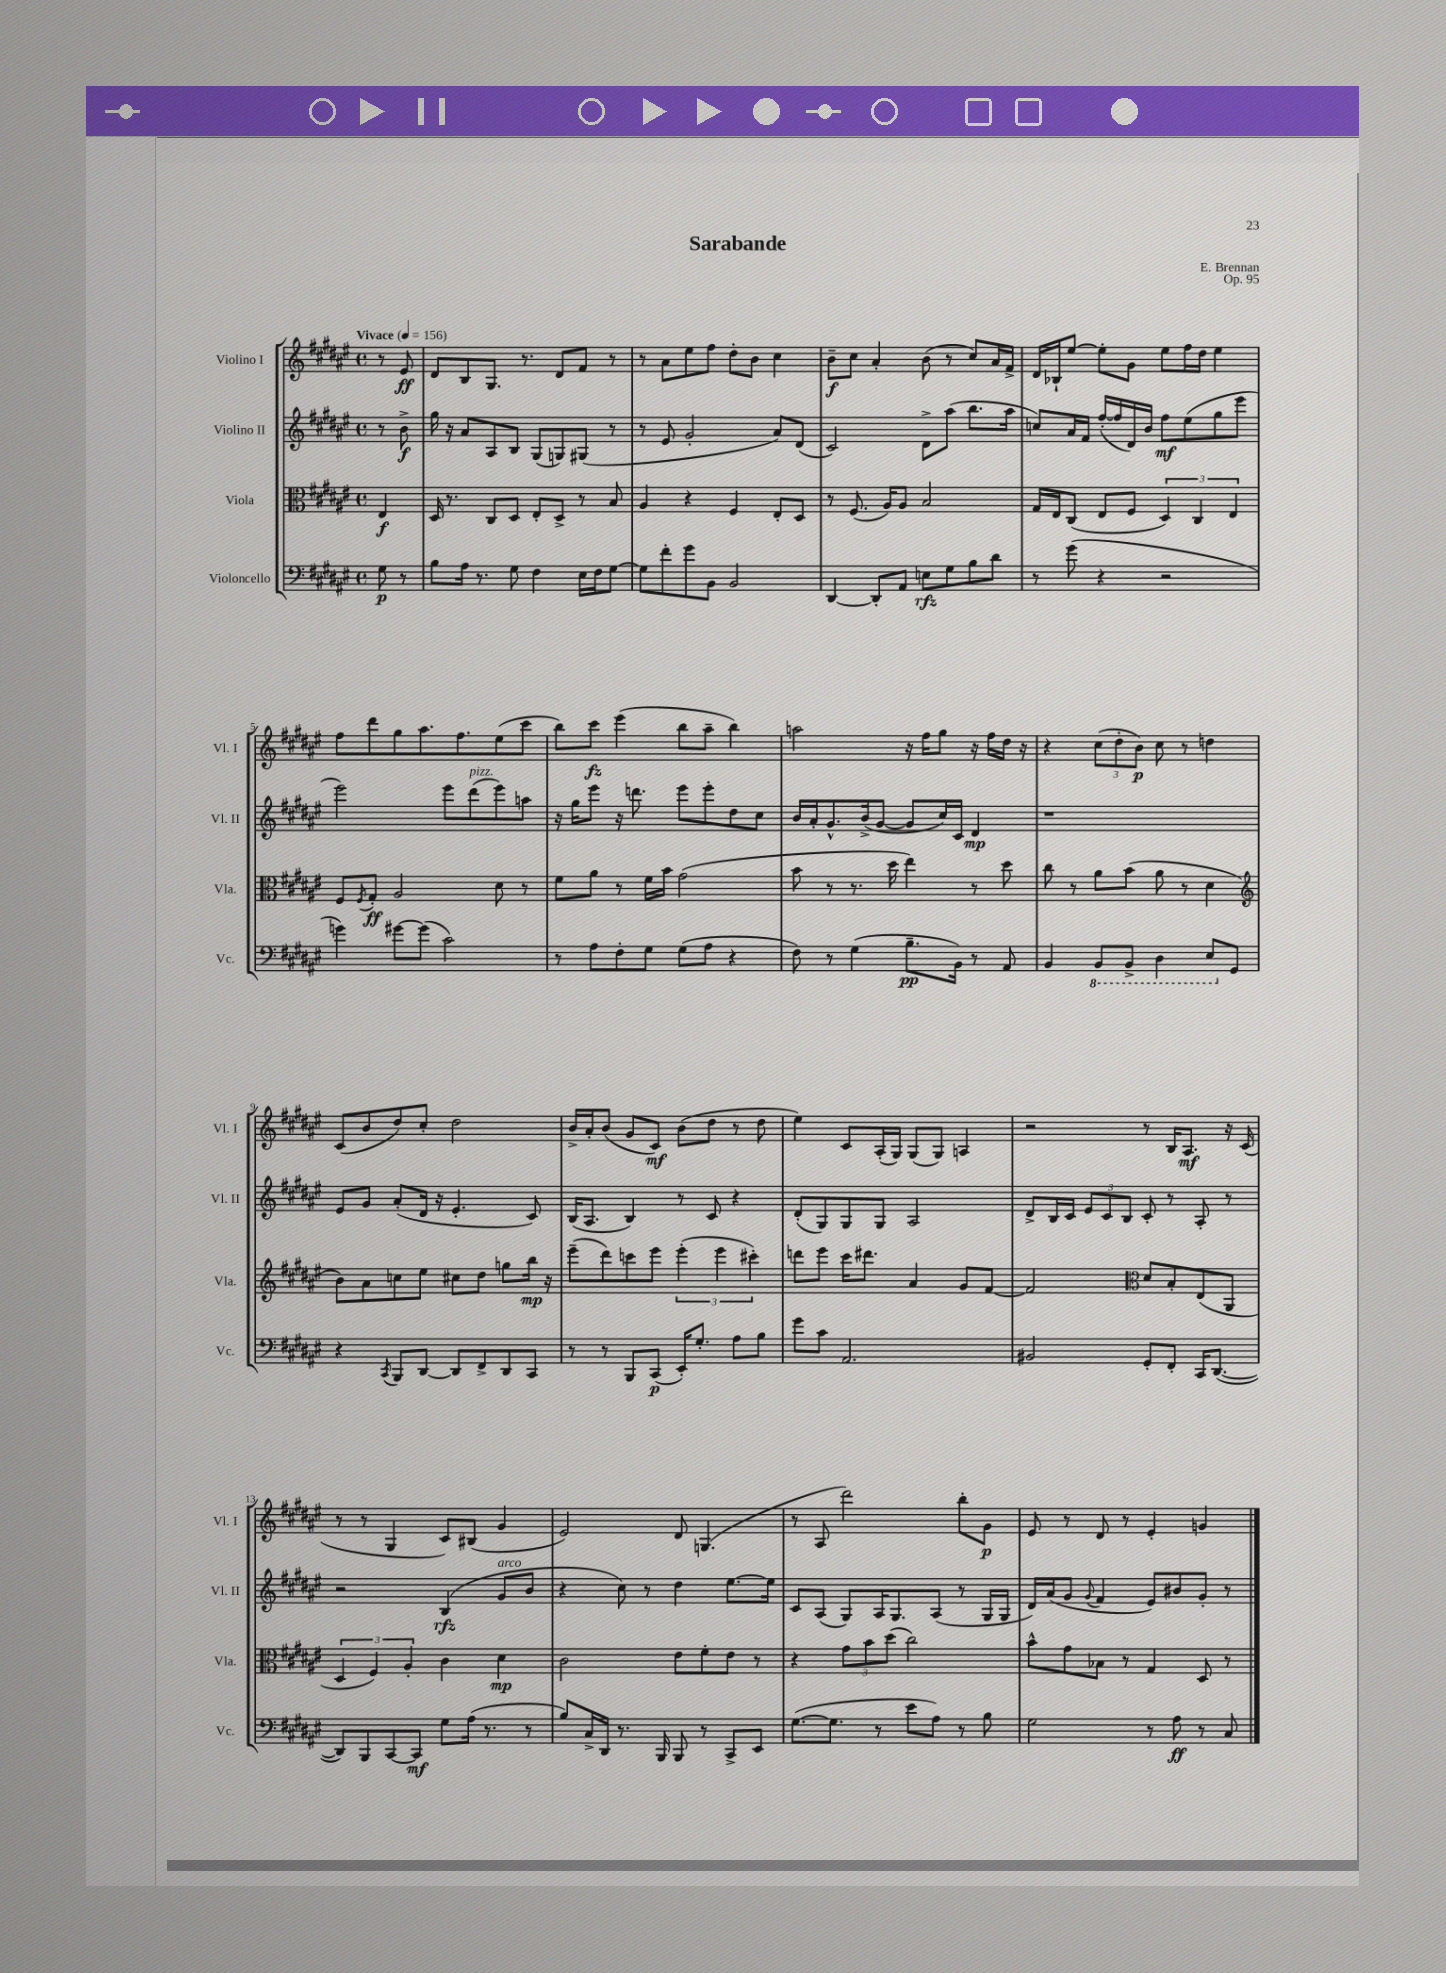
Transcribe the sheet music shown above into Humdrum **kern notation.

**kern	**dynam	**kern	**dynam	**kern	**dynam	**kern	**dynam
*part4	*part4	*part3	*part3	*part2	*part2	*part1	*part1
*staff4	*staff4	*staff3	*staff3	*staff2	*staff2	*staff1	*staff1
*I"Violoncello	*	*I"Viola	*	*I"Violino II	*	*I"Violino I	*
*I'Vc.	*	*I'Vla.	*	*I'Vl. II	*	*I'Vl. I	*
*clefF4	*	*clefC3	*	*clefG2	*	*clefG2	*
*k[f#c#g#d#a#e#]	*	*k[f#c#g#d#a#e#]	*	*k[f#c#g#d#a#e#]	*	*k[f#c#g#d#a#e#]	*
*M4/4	*	*M4/4	*	*M4/4	*	*M4/4	*
*met(c)	*	*met(c)	*	*met(c)	*	*met(c)	*
*MM156	*	*MM156	*	*MM156	*	*MM156	*
=	=	=	=	=	=	=	=
!	!	!	!	!	!	!LO:TX:a:B:t=Vivace	!
8G#\	p	4E#/	f	8r	.	8r	.
8r	.	.	.	8b^\	f	8e#/	ff
=1	=1	=1	=1	=1	=1	=1	=1
8B\L	.	16D#/	.	16gg#\	.	8d#/L	.
.	.	8.r	.	16r	.	.	.
16A#\Jk	.	.	.	8a#/L	.	8B/	.
8.r	.	.	.	.	.	.	.
.	.	8C#/L	.	8A#/	.	8.G#/J	.
8G#\	.	8D#/J	.	8B/J	.	.	.
.	.	.	.	.	.	8.r	.
4F#\	.	8E#'/L	.	(8G#/L	.	.	.
.	.	8D#^/J	.	8Gn/)	.	8d#/L	.
16E#\LL	.	8r	.	(8G#X/J	.	8f#/J	.
16F#\J	.	.	.	.	.	.	.
[8G#\J	.	8B/	.	8r	.	8r	.
=2	=2	=2	=2	=2	=2	=2	=2
8G#\L]	.	4A#/	.	8r	.	8r	.
8f#'\	.	.	.	8e#/	.	8a#\L	.
8g#\	.	4r	.	2g#'/	.	8ee#\	.
8BB\J	.	.	.	.	.	8ff#\J	.
2BB/	.	4F#/	.	.	.	8dd#'\L	.
.	.	.	.	.	.	8b\J	.
.	.	8E#'/L	.	8a#/L)	.	4cc#\	.
.	.	8D#/J	.	(8d#/J	.	.	.
=3	=3	=3	=3	=3	=3	=3	=3
[4DD#/	.	8r	.	2c#/)	.	8b~\L	f
.	.	(8.F#/	.	.	.	8cc#\J	.
8DD#'/L]	.	.	.	.	.	4a#'/	.
.	.	16A#/KL)	.	.	.	.	.
8AA#/J	.	8A#/J	.	.	.	.	.
8En\L	rfz	2B/	.	8d#^\L	.	(8b\	.
8G#\	.	.	.	(8aa#\J	.	8r	.
8B\	.	.	.	8.bb\L	.	8cc#/L)	.
8d#\J	.	.	.	.	.	16a#/L	.
.	.	.	.	16aa#\Jk	.	16f#^/JJ	.
=4	=4	=4	=4	=4	=4	=4	=4
8r	.	16G#/LL	.	8ccn/L)	.	16d#/LL	.
.	.	16E#/J	.	.	.	16B-X`/J	.
(8g#\	.	(8C#/J	.	16a#/L	.	[8ee#/J	.
.	.	.	.	16f#/JJ	.	.	.
4r	.	8E#/L	.	([16ff#'/LL	.	8ee#'\L]	.
.	.	.	.	16ff#/]	.	.	.
.	.	8F#/J	.	16d#/)	.	8g#\J	.
.	.	.	.	16b/JJ	.	.	.
2r	.	6D#/)	.	8ff#\L	mf	8ee#\L	.
.	.	.	.	(8ee#\	.	16ff#\L	.
.	.	6C#/	.	.	.	.	.
.	.	.	.	.	.	16dd#\JJ	.
.	.	.	.	8gg#\	.	4ee#\	.
.	.	6E#/	.	.	.	.	.
.	.	.	.	8eee#\J	.	.	.
!!LO:LB:g=z
=5	=5	=5	=5	=5	=5	=5	=5
4gn\)	.	8F#/L	.	2eee#\)	.	8ff#\L	.
.	.	8qF#/	.	.	.	.	.
.	.	8G#'/J	ff	.	.	8ddd#\	.
[8g#X\L	.	2A#/	.	.	.	8gg#\	.
(8g#\J]	.	.	.	.	.	8.aa#\	.
2c#\)	.	.	.	8eee#\L	.	.	.
.	.	.	.	.	.	8.ff#\	.
!	!	!	!	!LO:TX:a:i:t=pizz.	!	!	!
.	.	.	.	(8ddd#\	.	.	.
.	.	8d#\	.	8eee#\)	.	(8ee#\	.
.	.	8r	.	8aan\J	.	8ccc#\J	.
=6	=6	=6	=6	=6	=6	=6	=6
8r	.	8f#\L	.	16r	.	8bb\L)	.
.	.	.	.	16gg#\KL	.	.	.
8A#\L	.	8a#\J	.	8eee#\J	.	8ccc#\J	fz
8F#'\	.	8r	.	16r	.	(4eee#\	.
.	.	.	.	8.dddn\	.	.	.
8G#\J	.	16f#\LL	.	.	.	.	.
.	.	16b\JJ	.	.	.	.	.
(8G#\L	.	(2g#\	.	8eee#\L	.	8bb\L	.
8A#\J	.	.	.	8eee#'\	.	8aa#~\J	.
4r	.	.	.	8dd#\	.	4bb\)	.
.	.	.	.	8cc#\J	.	.	.
=7	=7	=7	=7	=7	=7	=7	=7
8F#\)	.	8b\	.	16b/LL	.	2aan\	.
.	.	.	.	16a#'/J	.	.	.
8r	.	8r	.	8.g#^^/	.	.	.
(4G#\	.	8.r	.	.	.	.	.
.	.	.	.	(16b^/k	.	.	.
.	.	.	.	[8g#/J	.	.	.
.	.	16dd#\	.	.	.	.	.
8.B~\L	pp	4ee#\)	.	8g#/L]	.	16r	.
.	.	.	.	.	.	16ff#\KL	.
.	.	.	.	16cc#/L)	.	8gg#\J	.
16BB\Jk)	.	.	.	16c#/JJ	.	.	.
8r	.	8r	.	4d#/	mp	16r	.
.	.	.	.	.	.	16ff#\LL	.
8AA#/	.	8dd#\	.	.	.	16dd#\JJ	.
.	.	.	.	.	.	16r	.
=8	=8	=8	=8	=8	=8	=8	=8
4BB/	.	8cc#\	.	1r	.	4r	.
.	.	8r	.	.	.	.	.
*8ba	*	*	*	*	*	*	*
8BBB/L	.	8a#\L	.	.	.	(12cc#\L	.
.	.	.	.	.	.	12dd#'\	.
8BBB^/J	.	(8b\J	.	.	.	.	.
.	.	.	.	.	.	12b\J)	p
4DD#\	.	8a#\	.	.	.	8cc#\	.
.	.	8r	.	.	.	8r	.
8EE#/L	.	4d#\	.	.	.	4ddn\	.
*X8ba	*	*	*	*	*	*	*
8GG#/J	.	.	.	.	.	.	.
!!LO:LB:g=z
=9	=9	=9	=9	=9	=9	=9	=9
*	*	*clefG2	*	*	*	*	*
4r	.	8b\L)	.	8e#/L	.	(8c#/L	.
.	.	8a#\	.	8g#/J	.	8b/	.
8qCC#/	.	.	.	.	.	.	.
8BBB/L	.	8ccn\	.	(8a#'/L	.	8dd#/)	.
[8DD#/J	.	8ee#\J	.	16d#/Jk	.	8cc#'/J	.
.	.	.	.	16r	.	.	.
8DD#/L]	.	8cc#X\L	.	4.e#'/	.	2dd#\	.
8FF#^/	.	8dd#\J	.	.	.	.	.
8DD#/	.	8ggn\L	.	.	.	.	.
8CC#/J	.	16bb\Jk	mp	8c#/)	.	.	.
.	.	16r	.	.	.	.	.
=10	=10	=10	=10	=10	=10	=10	=10
8r	.	(8eee#~\L	.	(16B/KL	.	16b^/LL	.
.	.	.	.	8.A#/J	.	16a#'/J	.
8r	.	8ddd#\)	.	.	.	(8b/J	.
8BBB/L	.	8cccn\	.	4B/)	.	8g#/L	.
(8CC#/J	p	8eee#\J	.	.	.	8c#/J)	mf
16EE#'/KL)	.	(6eee#'\	.	8r	.	(8b\L	.
8.G#'/J	.	.	.	.	.	.	.
.	.	.	.	8c#/	.	8dd#\J	.
.	.	6eee#\	.	.	.	.	.
8A#\L	.	.	.	4r	.	8r	.
.	.	6ccc#X'\)	.	.	.	.	.
8B\J	.	.	.	.	.	8dd#\	.
=11	=11	=11	=11	=11	=11	=11	=11
8g#\L	.	8dddn\L	.	(8d#'/L	.	4ee#\)	.
8c#\J	.	8eee#\J	.	8G#/)	.	.	.
2.AA#/	.	16ccc#\KL	.	8G#/	.	8c#/L	.
.	.	8.ddd#X\J	.	.	.	.	.
.	.	.	.	8G#/J	.	(16A#'/L	.
.	.	.	.	.	.	16G#/JJ)	.
.	.	4a#/	.	2A#/	.	(8G#/L	.
.	.	.	.	.	.	8G#/J)	.
.	.	8g#/L	.	.	.	4An/	.
.	.	[8f#/J	.	.	.	.	.
=12	=12	=12	=12	=12	=12	=12	=12
2BB#X/	.	2f#/]	.	8d#^/L	.	2r	.
.	.	.	.	16B/L	.	.	.
.	.	.	.	16c#/JJ	.	.	.
.	.	.	.	12e#/L	.	.	.
.	.	.	.	12c#/	.	.	.
.	.	.	.	12B/J	.	.	.
*	*	*clefC3	*	*	*	*	*
8GG#'/L	.	8d#/L	.	8c#'/	.	8r	.
8FF#'/J	.	8B'/	.	8r	.	16B/KL	.
.	.	.	.	.	.	8.A#/J	mf
16CC#/KL	.	(8E#/	.	8A#'/	.	.	.
([8.DD#/J	.	.	.	.	.	.	.
.	.	8AA#/J	.	8r	.	16r	.
.	.	.	.	.	.	(16c#/	.
!!LO:LB:g=z
=13	=13	=13	=13	=13	=13	=13	=13
8DD#/L])	.	6D#/	.	2r	.	8r	.
8BBB/	.	.	.	.	.	8r	.
.	.	6F#/)	.	.	.	.	.
[8CC#/	.	.	.	.	.	4G#/	.
.	.	6A#'/	.	.	.	.	.
8CC#/J]	mf	.	.	.	.	.	.
8G#\L	.	4c#\	.	(4B/	rfz	8c#/L)	.
(16A#\Jk	.	.	.	.	.	(8B#X/J	.
8.r	.	.	.	.	.	.	.
!	!	!	!	!LO:TX:a:i:t=arco	!	!	!
.	.	4d#\	mp	8g#/L	.	4g#/	.
8r	.	.	.	8b/J	.	.	.
=14	=14	=14	=14	=14	=14	=14	=14
8B/L)	.	2c#\	.	4r	.	2e#/)	.
16C#^/L	.	.	.	.	.	.	.
16DD#/JJ	.	.	.	.	.	.	.
8.r	.	.	.	8cc#\)	.	.	.
.	.	.	.	8r	.	.	.
16BBB/	.	.	.	.	.	.	.
8BBB/	.	8e#\L	.	4dd#\	.	8d#/	.
8r	.	8f#'\	.	.	.	(4.Gn/	.
8CC#^/L	.	8e#\J	.	[8.ee#\L	.	.	.
8EE#/J	.	8r	.	.	.	.	.
.	.	.	.	16ee#\Jk]	.	.	.
=15	=15	=15	=15	=15	=15	=15	=15
([8.G#\L	.	4r	.	8c#/L	.	8r	.
.	.	.	.	(8A#/J	.	8A#/	.
8.G#\J]	.	.	.	.	.	.	.
.	.	12g#\L	.	8G#/L)	.	2ddd#\)	.
.	.	12b\	.	.	.	.	.
8r	.	.	.	16A#/K	.	.	.
.	.	(12dd#\J	.	.	.	.	.
.	.	.	.	8.G#/	.	.	.
8e#\L	.	2cc#\)	.	.	.	.	.
8A#\J)	.	.	.	(8A#/J	.	.	.
8r	.	.	.	8r	.	8bb'\L	.
8B\	.	.	.	16G#/LL	.	8g#\J	p
.	.	.	.	16G#/JJ	.	.	.
=16	=16	=16	=16	=16	=16	=16	=16
2G#\	.	8b^^\L	.	16d#/LL)	.	8e#/	.
.	.	.	.	(16a#/J	.	.	.
.	.	8g#\	.	8g#/J	.	8r	.
.	.	.	.	8qqg#/	.	.	.
.	.	8B-X\J	.	4f#/	.	8d#/	.
.	.	8r	.	.	.	8r	.
8r	.	4G#/	.	8e#/L)	.	4e#'/	.
8A#\	ff	.	.	8b#X/	.	.	.
8r	.	8D#/	.	8g#'/J	.	4gn/	.
8C#/	.	8r	.	8r	.	.	.
==	==	==	==	==	==	==	==
*-	*-	*-	*-	*-	*-	*-	*-
